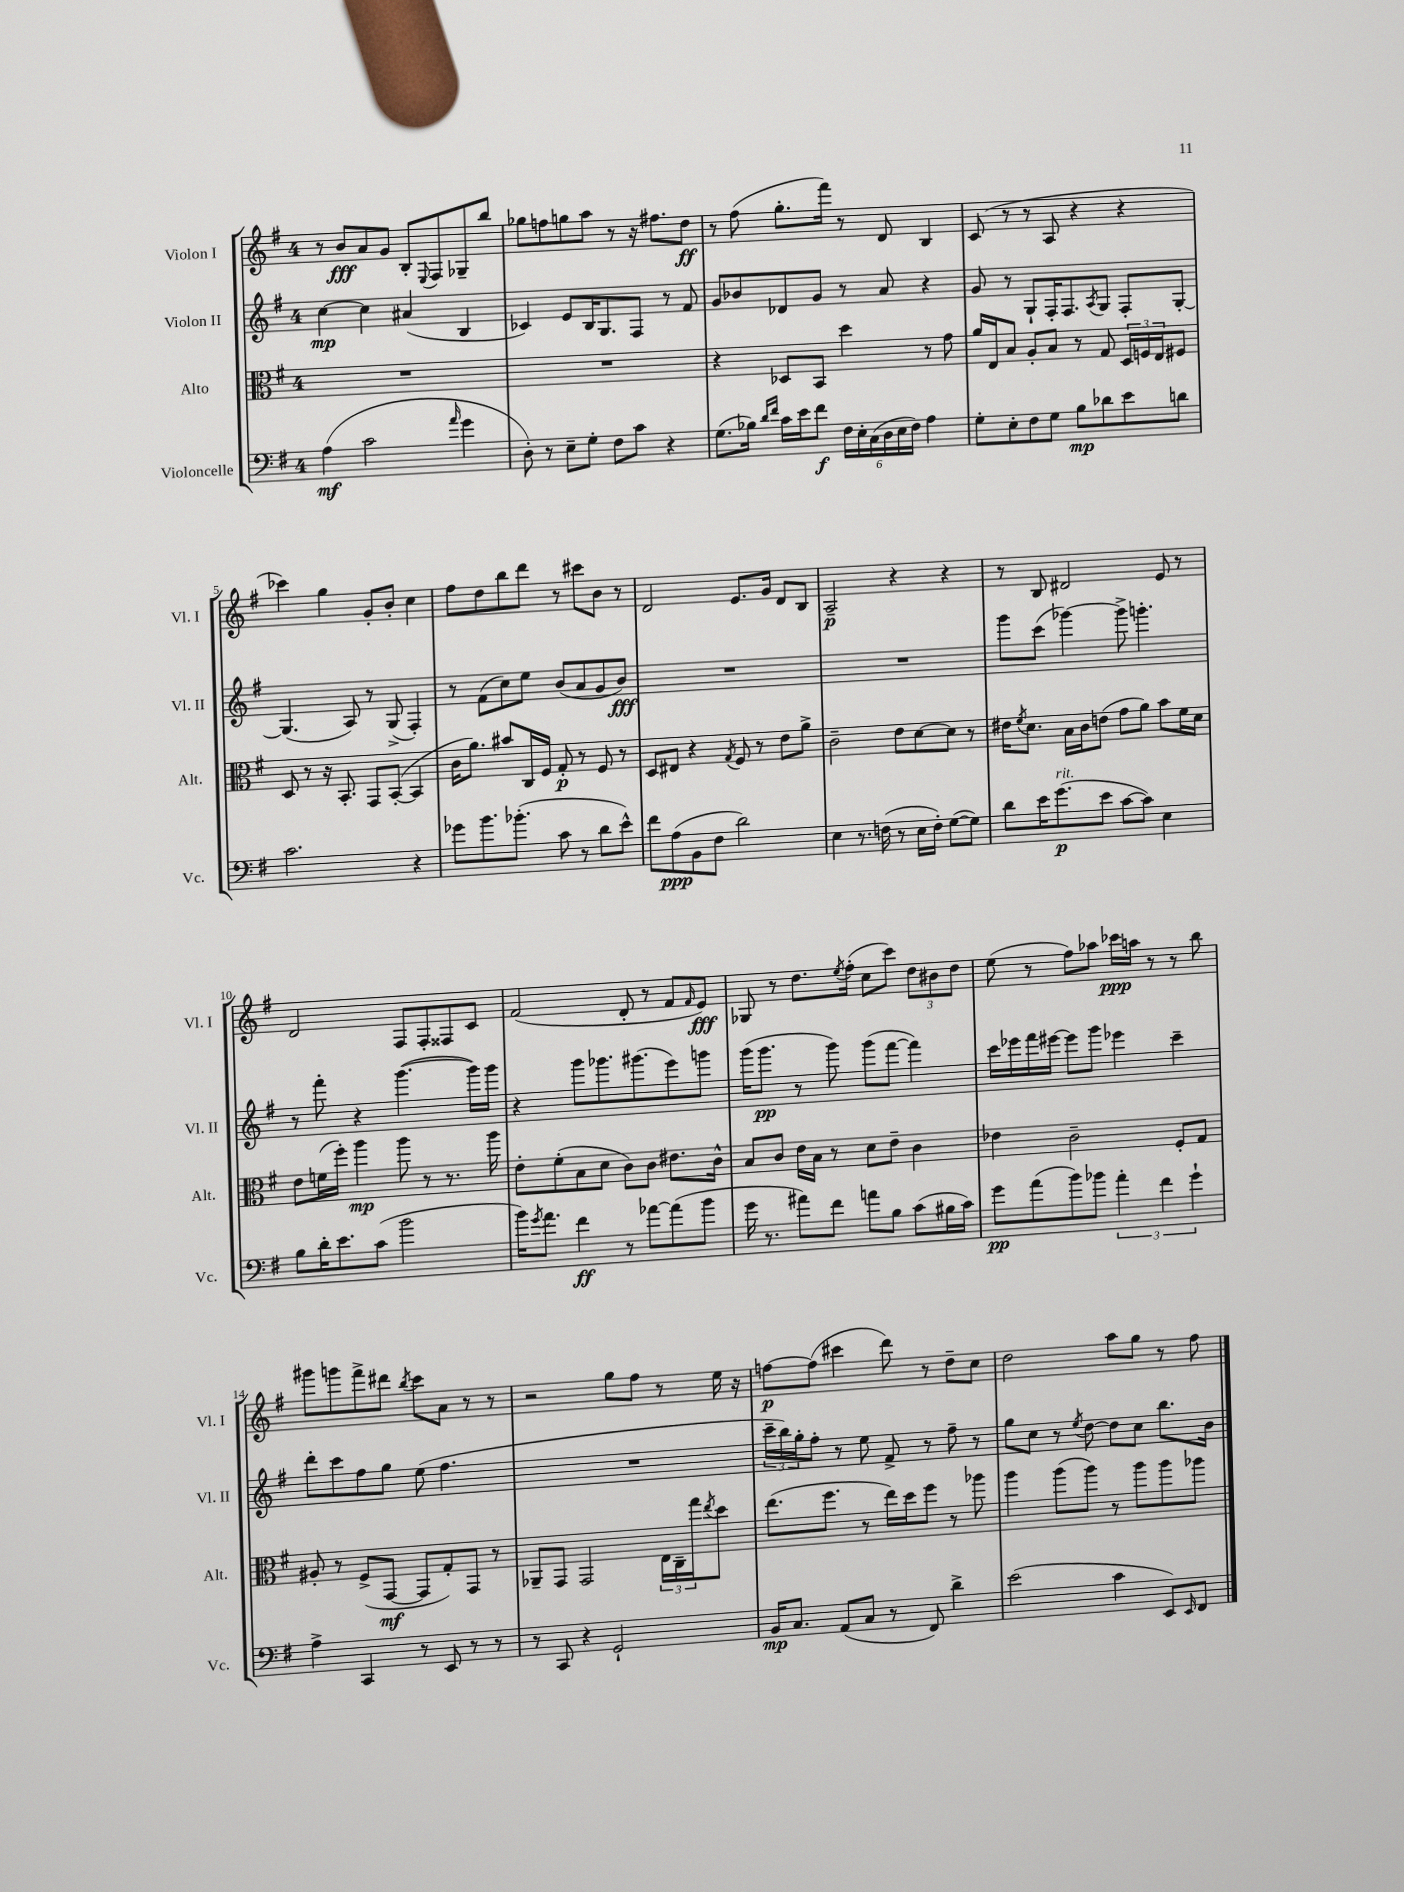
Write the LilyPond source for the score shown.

<<
\new StaffGroup <<
\new Staff = "s0" \with { instrumentName = "Violon I" shortInstrumentName = "Vl. I" } {
    \clef treble \key g \major \once \override Staff.TimeSignature.style = #'single-digit \time 4/4
    r8 b'8\fff a'8 g'8 b8-. \appoggiatura { e8 } fis8 ges8-- b''8 |
    ges''8 f''8 g''8 a''8 r8 r16 fis''8. d''8\ff |
    r8 fis''8( g''8.-. fis'''16) r8 d'8 b4 |
    c'8( r8 r8 a8 r4 r4 |
    ces'''4) g''4 g'8-. b'8-. c''4 |
    fis''8 d''8 b''8 d'''8 r8 cis'''8 b'8 r8 |
    d'2 e'8. g'16 d'8 b8 |
    a2--\p r4 r4 |
    r8 b8 dis'2 e'8 r8 |
    d'2 fis8 fis8-. fisis8 c'8 |
    fis'2( d'8-. r8 fis'8 \grace { fis'16 } e'8\fff) |
    ges8 r8 d''8. \acciaccatura { e''8 } fis''16-.( c''8 c'''8) \tuplet 3/2 { d''8 bis'8 d''8 } |
    e''8( r8 fis''8) aes''8 ces'''16\ppp a''16 r8 r8 b''8 |
    gis'''8 g'''8 fis'''8-> dis'''8 \acciaccatura { b''8 } c'''8 a'8 r8 r8 |
    r2 g''8 fis''8 r8 e''16 r16 |
    f''8~\p f''8( cis'''4 d'''8) r8 d''8-- c''8 |
    d''2 a''8 g''8 r8 fis''8 \bar "|." |
}
\new Staff = "s1" \with { instrumentName = "Violon II" shortInstrumentName = "Vl. II" } {
    \clef treble \key g \major \once \override Staff.TimeSignature.style = #'single-digit \time 4/4
    c''4~\mp c''4 ais'4( b4 |
    ces'4) e'8 b16 g8. fis8 r8 fis'8 |
    g'8 bes'8 des'8 g'8 r8 a'8 r4 |
    g'8 r8 g8-! fis16-. fis8. \acciaccatura { a8 } g8 fis8-. g8~-. |
    g4.( a8) r8 g8->( fis4-.) |
    r8 fis'8( c''8) e''8 b'8( a'8 g'8 b'8\fff) |
    R1 |
    R1 |
    g'''8 c'''8( ges'''4~) ges'''8-> g'''4.-. |
    r8 fis'''8-. r4 g'''4.~( g'''16) g'''16 |
    r4 g'''8 ges'''8. gis'''8.( e'''8) g'''8 |
    g'''16( g'''8.\pp r8 g'''8) g'''8( fis'''8~ fis'''4) |
    c'''16 ees'''16 fis'''16 eis'''16~ eis'''8 g'''8 ees'''4 c'''4-- |
    d'''8-. c'''8 fis''8 g''8 e''8( fis''4. |
    R1 |
    \tuplet 3/2 { c'''16-- b''16) g''16-. } fis''8-. r8 e''8 fis'8-> r8 fis''8-- r8 |
    g''8 c''8 r8 \acciaccatura { e''8 } d''8~ d''8 c''8 b''8. b'16 \bar "|." |
}
\new Staff = "s2" \with { instrumentName = "Alto" shortInstrumentName = "Alt." } {
    \clef alto \key g \major \once \override Staff.TimeSignature.style = #'single-digit \time 4/4
    R1 |
    R1 |
    r4 des8 b,8 d''4 r8 g'8 |
    a'16 e16 b8 a8-. b8 r8 g8 \tuplet 3/2 { d16 f16 e16 } fis8 |
    d8 r8 r16 b,8.-. g,8 b,8~-.( b,4 |
    c'16 a'8.) bis'8 c16 fis16 g8-.\p r8 fis8 r8 |
    d8 eis8 r4 \acciaccatura { g8 } fis8 r8 e'8 a'8-> |
    c'2-- e'8 d'8~ d'8 r8 |
    eis'16 \acciaccatura { fis'8 } d'8. b16 c'16 e'8( g'8 a'8) b'8 fis'16 d'16 |
    e'8 f'16( fis''16-.) a''4\mp a''8 r8 r8. a''16 |
    e'8-. fis'8-.( b8 d'8 c'8) c'8 eis'8. c'16-^ |
    b8 c'8 e'16 b16 r8 d'8 e'8-- c'4 |
    ees'4 c'2-- fis8-. g8 |
    ais8-. r8 fis8->( g,8~\mf g,8 g8-.) g,8 r8 |
    aes,8-- g,8 g,2 \tuplet 3/2 { e16 c16-- g''16 } \acciaccatura { e''8 } d''8 |
    e''8.( fis''8. r8 e''16) d''16 fis''8 r8 aes''8 |
    a''4 a''8( a''8) r8 a''8 a''8 aes''8 \bar "|." |
}
\new Staff = "s3" \with { instrumentName = "Violoncelle" shortInstrumentName = "Vc." } {
    \clef bass \key g \major \once \override Staff.TimeSignature.style = #'single-digit \time 4/4
    a4\mf( c'2 \grace { a'16 } g'4 |
    d8-.) r8 e8-- g8-. fis8 c'8 r4 |
    g8.( bes16) \grace { d'16 fis'16 } c'16 e'16 fis'8\f \tuplet 6/4 { fis16 e16-. c16( d16 e16 fis16) } a4 |
    g8-. e8-. fis8 g8 b8\mp des'8 e'8 d'8 |
    c'2. r4 |
    ges'8 b'8. bes'8.-.( c'8 r8 d'8 e'8-^) |
    fis'8 a8\ppp( b,8 fis8 d'2) |
    e4 r8. f16( r8 e16 f16-.) g8~( g8) |
    d'8 e'16 g'8.\p^\markup { \italic "rit." }( e'8 c'8~ c'8) e4 |
    b8 d'16-. e'8. c'8( b'2 |
    b'16) \acciaccatura { g'8 } a'8. fis'4\ff r8 aes'8~ aes'8( b'8 |
    g'16 r8. ais'8) fis'8 a'8 b8 c'8( bis16 c'16) |
    g'8\pp a'8( b'8) bes'8 \tuplet 3/2 { a'4-. fis'4 g'4-! } |
    a4-> c,4 r8 e,8 r8 r8 |
    r8 c,8 r4 g,2-! |
    b,16\mp c8. a,8( c8 r8 fis,8) d'4-> |
    e'2( c'4 e,8) \grace { e,16 } fis,8 \bar "|." |
}
>>
>>
